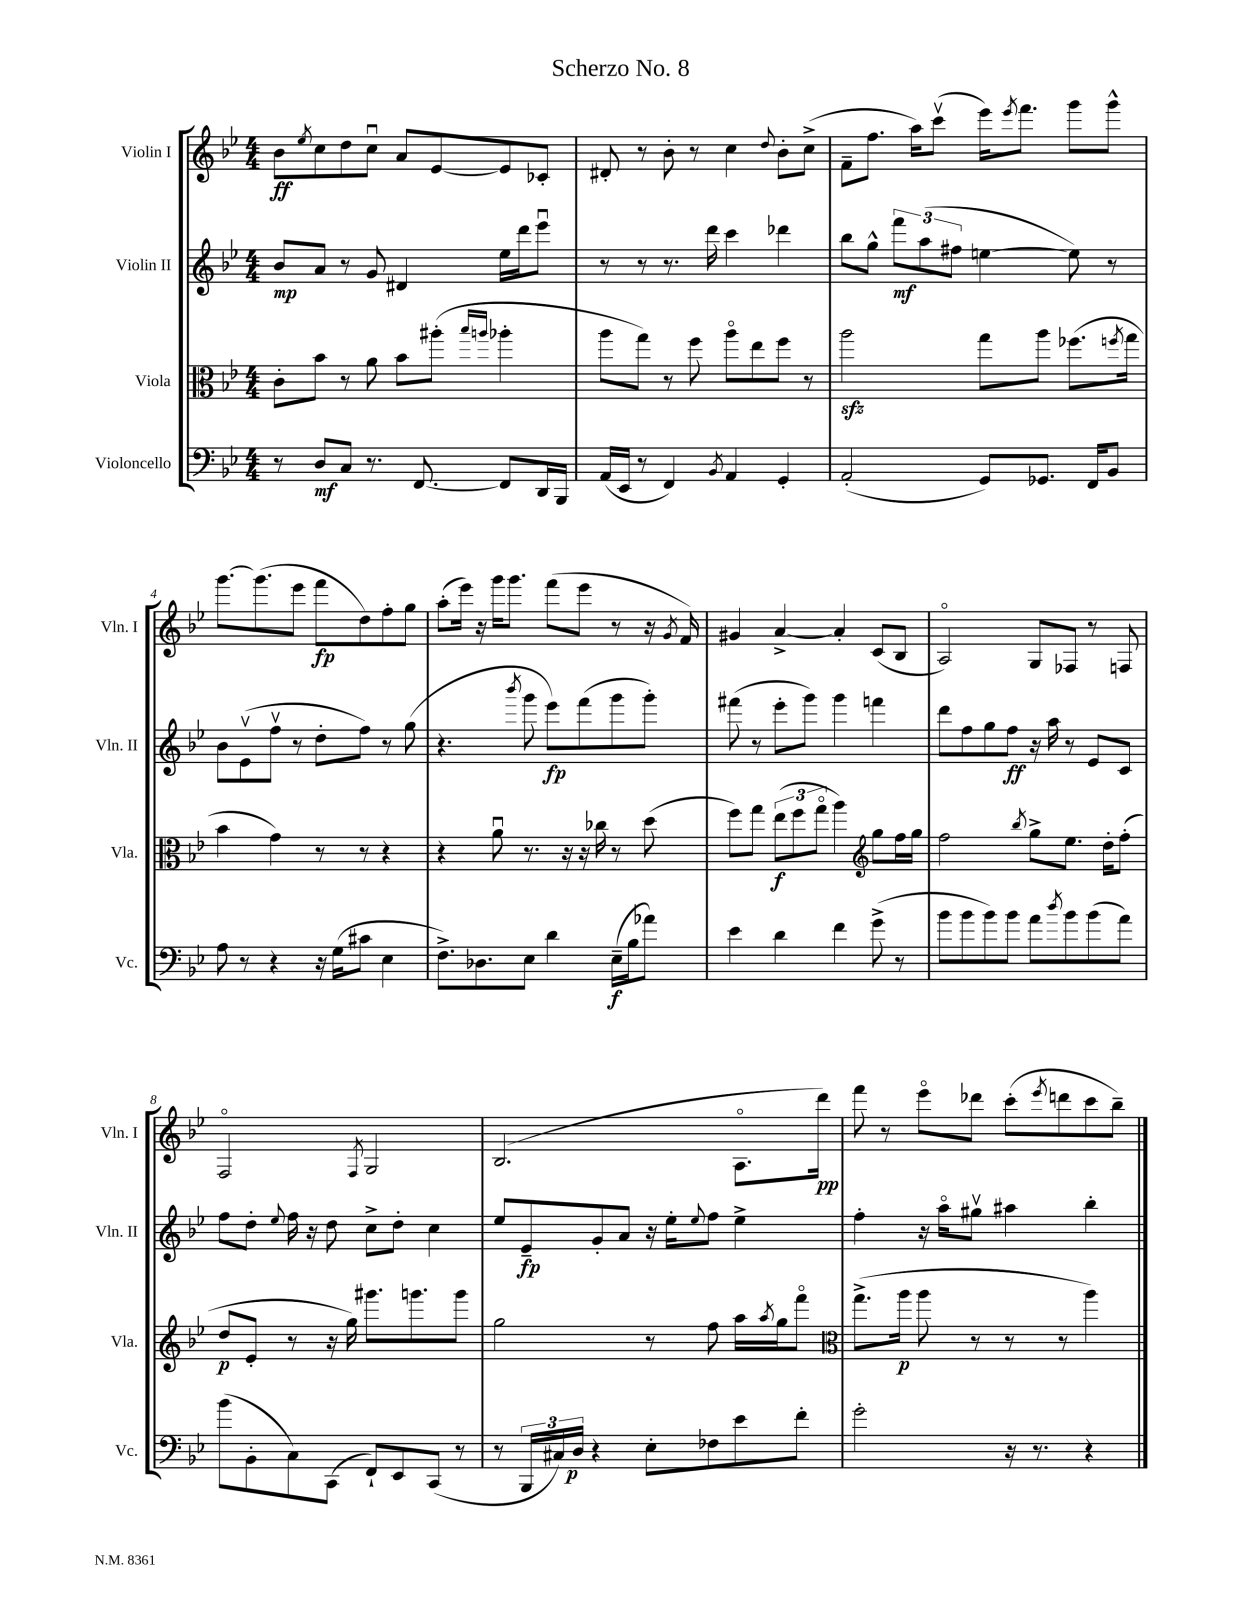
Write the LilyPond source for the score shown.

\header { title = "Scherzo No. 8" }
<<
\new StaffGroup <<
\new Staff = "s0" \with { instrumentName = "Violin I" shortInstrumentName = "Vln. I" } {
    \clef treble \key bes \major \numericTimeSignature \time 4/4
    bes'8\ff \acciaccatura { ees''8 } c''8 d''8 c''8\downbow a'8 ees'8~ ees'8 ces'8-. |
    dis'8-. r8 bes'8-. r8 c''4 \appoggiatura { d''8 } bes'8-. c''8->( |
    f'8-- f''8. a''16) c'''8\upbow( ees'''16) \acciaccatura { ees'''8 } f'''8. g'''8 g'''8-^ |
    g'''8.~ g'''8.( ees'''8 f'''8\fp d''8) f''8-. g''8 |
    a''8-.( ees'''16) r16 g'''16 g'''8. f'''8( ees'''8 r8 r16 \acciaccatura { g'8 } f'16) |
    gis'4 a'4~-> a'4-. c'8( bes8 |
    a2\flageolet) g8 fes8 r8 f8 |
    f2\flageolet \acciaccatura { f8 } g2 |
    bes2.( a8.\flageolet d'''16\pp) |
    f'''8 r8 ees'''8\flageolet des'''8 c'''8-.( \acciaccatura { ees'''8 } d'''8 c'''8 bes''8--) \bar "|." |
}
\new Staff = "s1" \with { instrumentName = "Violin II" shortInstrumentName = "Vln. II" } {
    \clef treble \key bes \major \numericTimeSignature \time 4/4
    bes'8\mp a'8 r8 g'8 dis'4 ees''16 d'''16 ees'''8\downbow |
    r8 r8 r8. d'''16 c'''4 des'''4 |
    bes''8 g''8-^ \tuplet 3/2 { f'''8\mf a''8( fis''8 } e''4~ e''8) r8 |
    bes'8 ees'8\upbow( f''8\upbow r8 d''8-. f''8) r8 g''8( |
    r4. \acciaccatura { bes'''8 } g'''8 ees'''8\fp) f'''8( g'''8 g'''8-.) |
    fis'''8( r8 ees'''8-. g'''8) g'''4 f'''4 |
    d'''8 f''8 g''8 f''8\ff r16 a''16 r8 ees'8 c'8 |
    f''8 d''8-. \appoggiatura { ees''8 } f''16 r16 d''8 c''8-> d''8-. c''4 |
    ees''8 ees'8--\fp g'8-. a'8 r16 ees''16-. \appoggiatura { ees''8 } f''8 ees''4-> |
    f''4-. r16 a''16\flageolet gis''8\upbow ais''4 bes''4-. \bar "|." |
}
\new Staff = "s2" \with { instrumentName = "Viola" shortInstrumentName = "Vla." } {
    \clef alto \key bes \major \numericTimeSignature \time 4/4
    c'8-. bes'8 r8 a'8 bes'8 ais''8-.( \grace { bes''16 a''16 } aes''4-. |
    a''8 g''8) r8 f''8 a''8\flageolet ees''8 f''8 r8 |
    a''2\sfz g''8 a''8 fes''8.( \acciaccatura { f''8 } g''16 |
    bes'4 g'4) r8 r8 r4 |
    r4 a'8\downbow r8. r16 r16 ces''16 r8 d''8( |
    f''8) g''8 \tuplet 3/2 { ees''8\f( f''8 g''8\flageolet } a''4) \clef treble g''8 f''16 g''16 |
    f''2 \acciaccatura { bes''8 } g''8-> ees''8. d''16-. f''8-.( |
    d''8\p ees'8-. r8 r16 g''16) gis'''8. g'''8. g'''8 |
    g''2 r8 f''8 a''16 \acciaccatura { a''8 } g''16 f'''8\flageolet |
    \clef alto g''8.->( a''16\p a''8 r8 r8 r8 a''4) \bar "|." |
}
\new Staff = "s3" \with { instrumentName = "Violoncello" shortInstrumentName = "Vc." } {
    \clef bass \key bes \major \numericTimeSignature \time 4/4
    r8 d8\mf c8 r8. f,8.~ f,8 d,16 bes,,16 |
    a,16( ees,16 r8 f,4) \acciaccatura { bes,8 } a,4 g,4-. |
    a,2-.( g,8) ges,8. f,16 bes,8 |
    a8 r8 r4 r16 g16( cis'8 ees4 |
    f8.->) des8. ees8 d'4 ees16--\f( bes16 aes'8) |
    ees'4 d'4 f'4 g'8->( r8 |
    bes'8 bes'8 bes'8) bes'8 a'8 \acciaccatura { d''8 } bes'8 bes'8( a'8) |
    bes'8( bes,8-. c8) c,8( f,8-!) ees,8 c,8( r8 |
    r8 \tuplet 3/2 { bes,,16 cis16) d16\p } r4 ees8-. fes8 ees'8 f'8-. |
    g'2-. r16 r8. r4 \bar "|." |
}
>>
>>
